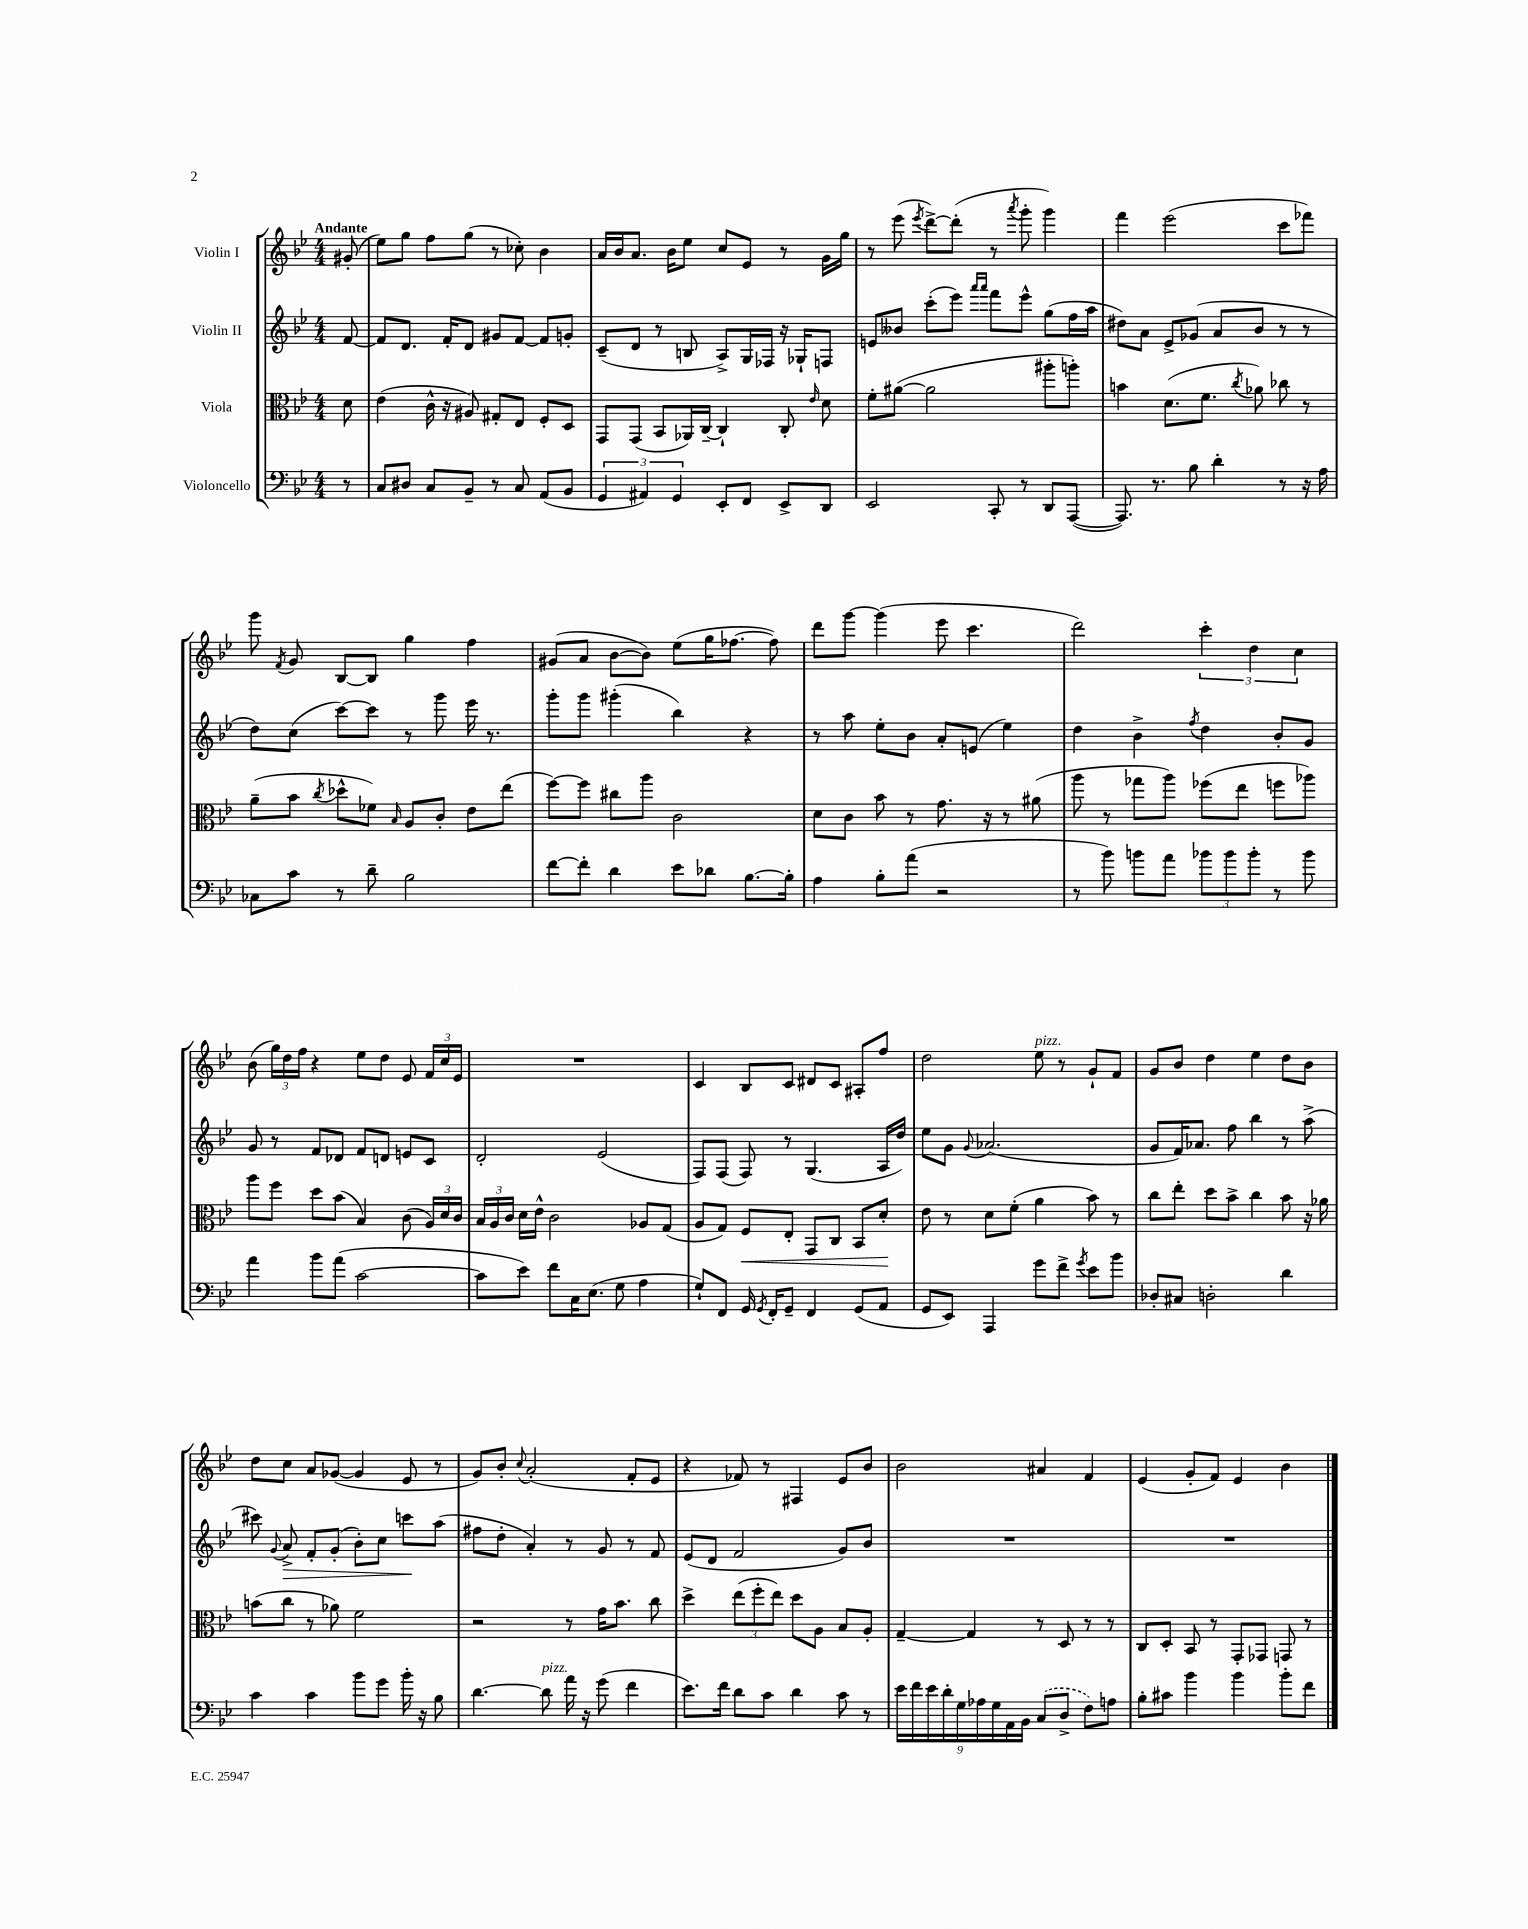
<<
\new StaffGroup <<
\new Staff = "s0" \with { instrumentName = "Violin I" } {
    \clef treble \key bes \major \numericTimeSignature \time 4/4 \partial 8 \tempo "Andante"
    \autoBeamOff gis'8-.( |
    ees''8[) g''8] f''8[ g''8]( r8 ces''8-.) bes'4 |
    a'16[ bes'16 a'8.] bes'16[ ees''8] c''8[ ees'8] r8 g'16[ g''16] |
    r8 ees'''8( \acciaccatura { ees'''8 } d'''8[~->) d'''8]-.( r8 \acciaccatura { a'''8 } g'''8-. g'''4) |
    f'''4 ees'''2( c'''8[ fes'''8]) |
    g'''8 \acciaccatura { f'8 } g'8 bes8[~ bes8] g''4 f''4 |
    gis'8[( a'8] bes'8[~ bes'8]) ees''8[( g''16 fes''8.]~ fes''8) |
    d'''8[ g'''8]~ g'''4( ees'''8 c'''4. |
    d'''2) \tuplet 3/2 { c'''4-. d''4 c''4 } |
    bes'8( \tuplet 3/2 { g''16[) d''16 f''16] } r4 ees''8[ d''8] ees'8 \tuplet 3/2 { f'16[ c''16 ees'16] } |
    R1 |
    c'4 bes8[ c'8] dis'8[ c'8] ais8[-. f''8] |
    d''2 ees''8^\markup { \italic "pizz." } r8 g'8[-! f'8] |
    g'8[ bes'8] d''4 ees''4 d''8[ bes'8] |
    d''8[ c''8] a'8[ ges'8]~( ges'4 ees'8 r8 |
    g'8[) bes'8]-. \appoggiatura { c''8 } a'2-.( f'8[-. ees'8] |
    r4 fes'8) r8 fis4 ees'8[ bes'8] |
    bes'2 ais'4 f'4 |
    ees'4( g'8[-. f'8]) ees'4 bes'4 \bar "|." |
}
\new Staff = "s1" \with { instrumentName = "Violin II" } {
    \clef treble \key bes \major \numericTimeSignature \time 4/4 \partial 8
    \autoBeamOff f'8~ |
    f'8[ d'8.] f'16[-. d'8] gis'8[ f'8]~ f'8[ g'8]-. |
    c'8[--( d'8] r8 b8 a8[->) g16 fes16] r16 ges16[-! f8] |
    e'8[ beses'8] c'''8[-.( ees'''8]) \grace { a'''16[ a'''16] } f'''8[ ees'''8]-^ g''8[( f''16 a''16] |
    dis''8[) a'8] ees'8[-> ges'8]( a'8[ bes'8] r8 r8 |
    d''8[) c''8]( c'''8[~) c'''8] r8 g'''8 ees'''16 r8. |
    g'''8[-. g'''8] gis'''4-.( bes''4) r4 |
    r8 a''8 ees''8[-. bes'8] a'8[-. e'8]( ees''4) |
    d''4 bes'4-> \acciaccatura { f''8 } d''4 bes'8[-. g'8] |
    g'8 r8 f'8[ des'8] f'8[ d'8] e'8[ c'8] |
    d'2-. ees'2( |
    f8[) f8]( f8) r8 g4.( a16[ d''16]) |
    ees''8[ g'8] \appoggiatura { g'8 } aes'2.( |
    g'8[ f'16) aes'8.] f''8 bes''4 r8 a''8->( |
    cis'''8) \appoggiatura { g'8 } a'8->\> f'8[-. g'8]-.( bes'8[-.) c''8] c'''8[\! a''8]( |
    fis''8[ d''8]-. a'4-.) r8 g'8 r8 f'8 |
    ees'8[( d'8] f'2 g'8[) bes'8] |
    R1 |
    R1 \bar "|." |
}
\new Staff = "s2" \with { instrumentName = "Viola" } {
    \clef alto \key bes \major \numericTimeSignature \time 4/4 \partial 8
    \autoBeamOff d'8 |
    ees'4( c'16-^ r16 ais8) gis8[-. ees8] f8[-. d8] |
    g,8[ g,8]( bes,8[ aes,16) c16]~-- c4-! c8-. \grace { ees'16 } d'8 |
    f'8[-. ais'8]~( ais'2 ais''8[-. a''8]-.) |
    b'4 d'8.[( f'8.] \acciaccatura { c''8 } aes'8) ces''8 r8 |
    a'8[--( bes'8] \acciaccatura { c''8 } des''8[-^ fes'8]) \grace { bes16 } a8[ c'8]-. ees'8[ ees''8]( |
    f''8[~) f''8] cis''8[ a''8] c'2 |
    d'8[ c'8] bes'8 r8 g'8. r16 r8 ais'8( |
    a''8 r8 ges''8[ a''8]) fes''8[( ees''8] f''8[ aes''8]) |
    a''8[ f''8] d''8[ bes'8]( bes4) c'8( \tuplet 3/2 { a16[) d'16 c'16] } |
    \tuplet 3/2 { bes16[ a16 c'16] } d'16[ ees'16]-^ c'2 aes8[ g8]( |
    a8[ g8]) f8[\< ees8]-. g,8[ c8] bes,8[ d'8]-.\! |
    ees'8 r8 d'8[ f'8]-.( a'4 bes'8) r8 |
    c''8[ ees''8]-. d''8[ bes'8]-> c''4 bes'8 r16 aes'16 |
    b'8[( c''8] r8 aes'8) f'2 |
    r2 r8 g'16[ bes'8.] c''8 |
    d''4-> \tuplet 3/2 { ees''8[( f''8-. ees''8]) } d''8[ a8] bes8[ a8]-. |
    g4~-- g4 r8 d8 r8 r8 |
    c8[ d8]-. bes,8 r8 g,8[-. ges,8] g,8 r8 \bar "|." |
}
\new Staff = "s3" \with { instrumentName = "Violoncello" } {
    \clef bass \key bes \major \numericTimeSignature \time 4/4 \partial 8
    \autoBeamOff r8 |
    c8[ dis8] c8[ bes,8]-- r8 c8 a,8[( bes,8] |
    \tuplet 3/2 { g,4 ais,4) g,4 } ees,8[-. f,8] ees,8[-> d,8] |
    ees,2 c,8-. r8 d,8[ a,,8]~( |
    a,,8.) r8. bes8 d'4-. r8 r16 a16 |
    ces8[ c'8] r8 d'8-- bes2 |
    f'8[~ f'8]-. d'4 ees'8[ des'8] bes8.[~ bes16]-. |
    a4 bes8[-. a'8]( r2 |
    r8 bes'8) b'8[ a'8] \tuplet 3/2 { bes'8[ bes'8 bes'8]-. } r8 bes'8 |
    a'4 bes'8[ a'8]( c'2~ |
    c'8[ ees'8]) f'8[ c16 ees8.]( g8 a4 |
    g8[-!) f,8] g,16 \acciaccatura { g,8 } f,16[-. g,8]-- f,4 g,8[( a,8] |
    g,8[ ees,8]) a,,4 g'8[ f'8]-> \acciaccatura { g'8 } ees'8[ bes'8] |
    des8[-. cis8] d2-. d'4 |
    c'4 c'4 bes'8[ g'8] bes'16-. r16 bes8 |
    d'4.~ d'8^\markup { \italic "pizz." } a'16 r16 g'8( f'4 |
    ees'8.[) f'16] d'8[ c'8] d'4 c'8 r8 |
    \tuplet 9/8 { ees'16[ f'16 ees'16 d'16-. g16 aes16 g16 a,16 bes,16] } \once \slurDashed c8[( d8]-> f8[) a8] |
    bes8[-. cis'8] bes'4 bes'4 bes'8[-. f'8] \bar "|." |
}
>>
>>
\layout { \context { \Score \remove "Bar_number_engraver" } }
